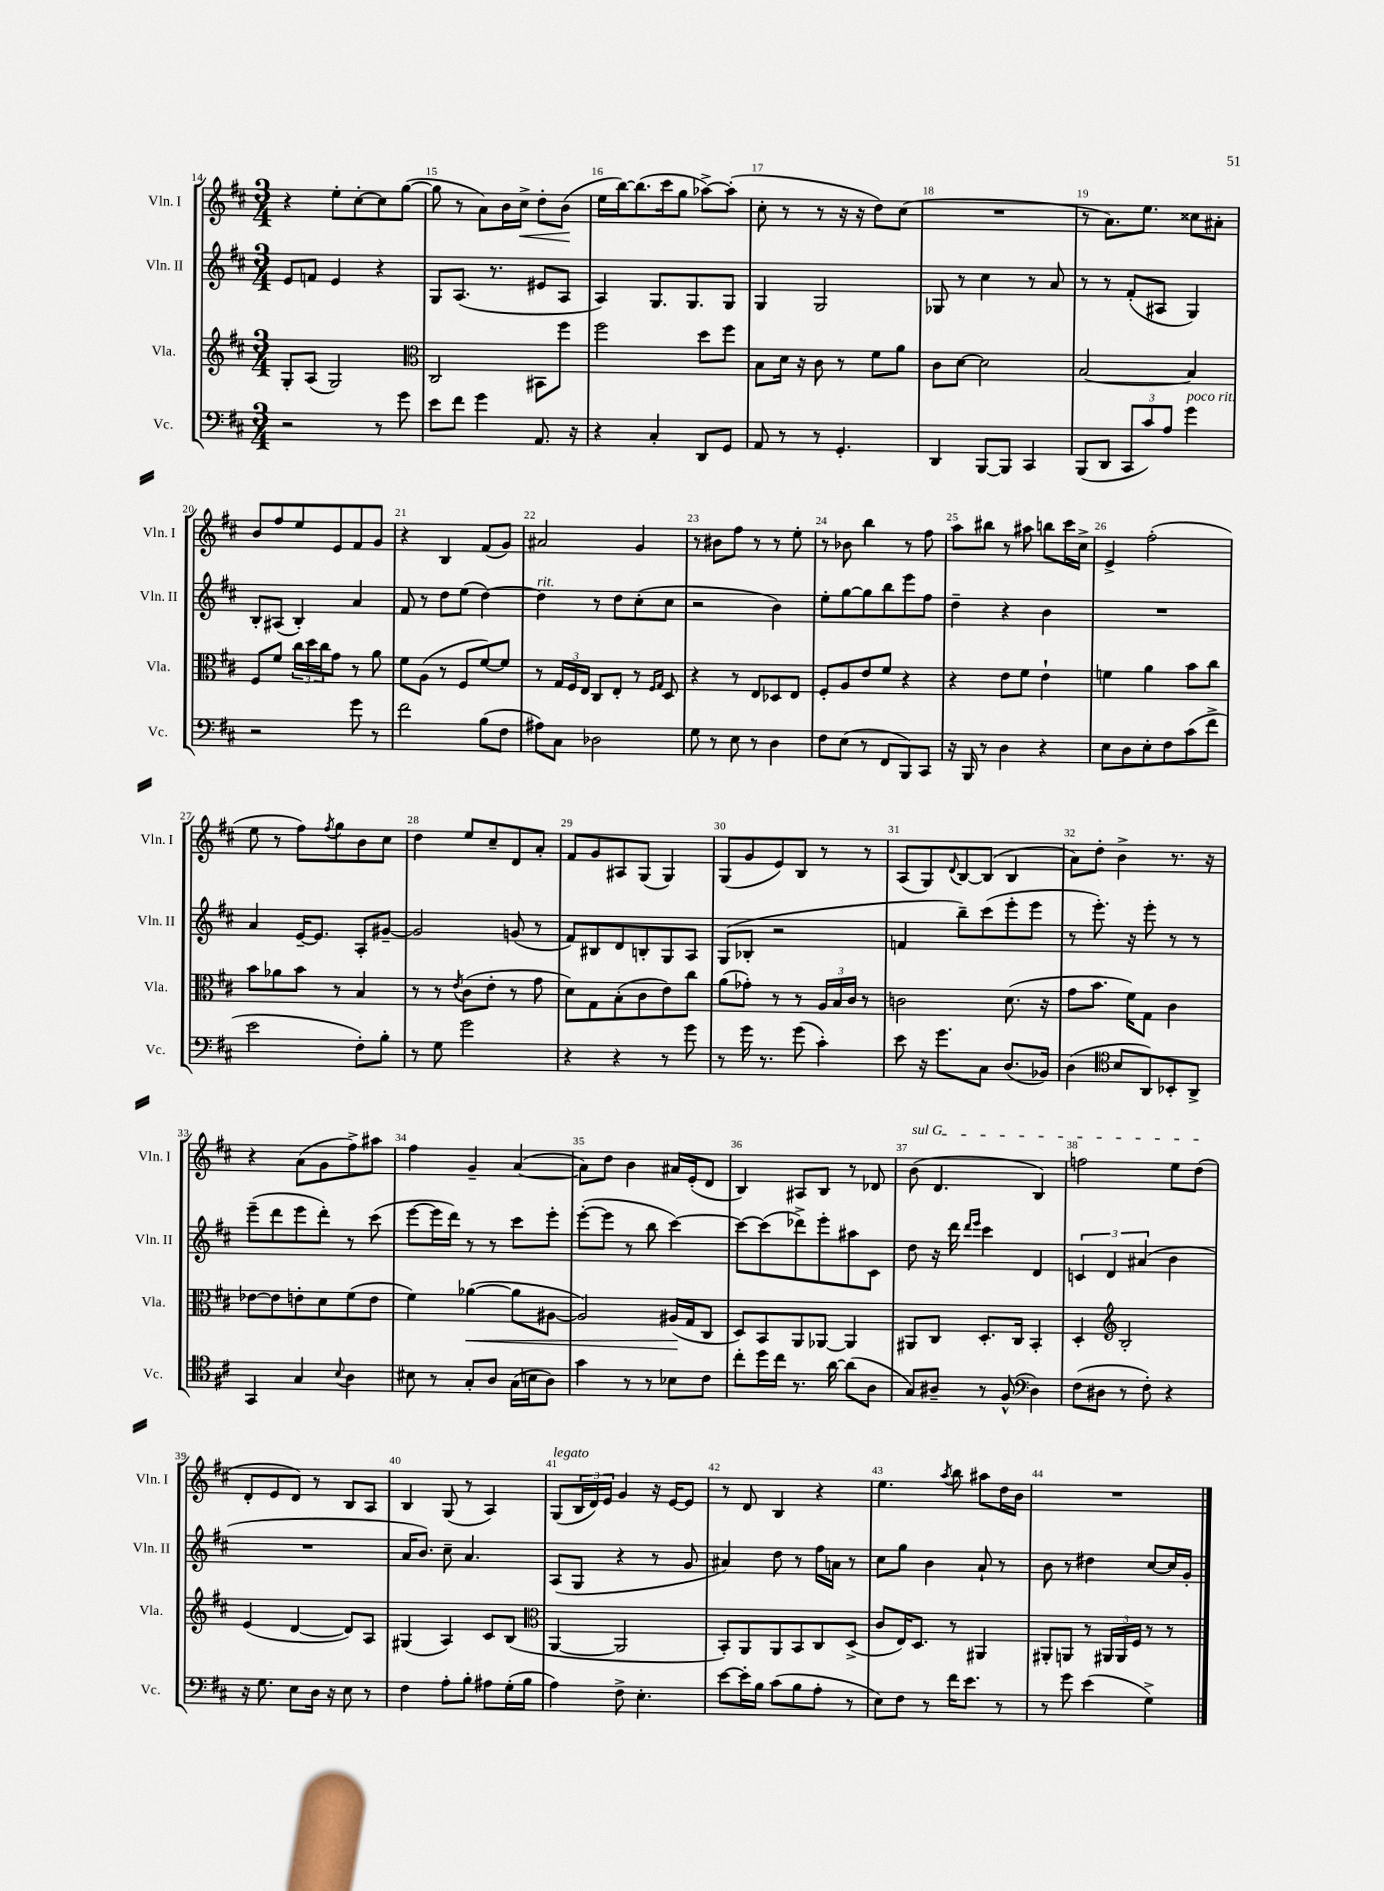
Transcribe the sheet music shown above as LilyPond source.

<<
\new StaffGroup <<
\new Staff = "s0" \with { instrumentName = "Vln. I" shortInstrumentName = "Vln. I" } {
    \clef treble \key d \major \numericTimeSignature \time 3/4
    r4 e''8-. cis''8~-. cis''8 g''8~( |
    g''8 r8 a'8) b'16 cis''16->\< d''8-. b'8\!( |
    e''16 b''16~) b''8.( cis'''16 g''8 aes''8~->) aes''8-.( |
    cis''8-. r8 r8 r16 r16 d''8) cis''8( |
    R2. |
    r8 a'8.) e''8. cisis''8 ais'8-. |
    b'8 fis''8 e''8 e'8 fis'8 g'8 |
    r4 b4 fis'8( g'8) |
    ais'2 g'4 |
    r8 bis'8 fis''8 r8 r8 e''8-. |
    r8 bes'8 b''4 r8 fis''8 |
    a''8 bis''8 r8 ais''8 b''8 cis'''16 cis''16-> |
    e'4-> fis''2-.( |
    e''8 r8 fis''8) \acciaccatura { fis''8 } g''8 b'8 cis''8 |
    d''4 e''8 cis''8-- d'8 a'8-. |
    fis'8 g'8 ais8 g8( g4) |
    g8( g'8 e'8) b8 r8 r8 |
    a8( g8) \appoggiatura { d'8 } b8~ b8( b4 |
    a'8) d''8-. b'4-> r8. r16 |
    r4 a'8( g'8 fis''8->) ais''8 |
    fis''4 g'4-- a'4~( |
    a'8) d''8 b'4 ais'16 e'16-.( d'8 |
    b4) ais8 b8 r8 des'8 |
    \once \override TextSpanner.bound-details.left.text = \markup { \italic "sul G" } b'8\startTextSpan( d'4. b4) |
    f''2 e''8 d''8\stopTextSpan( |
    d'8-. e'8 d'8) r8 b8 a8 |
    b4 g8( r8 a4) |
    g8^\markup { \italic "legato" }( \tuplet 3/2 { b16 d'16) e'16 } g'4 r16 e'16~ e'8 |
    r8 d'8 b4 r4 |
    e''4. \acciaccatura { a''8 } b''8 ais''8 d''16 b'16 |
    R2. \bar "|." |
}
\new Staff = "s1" \with { instrumentName = "Vln. II" shortInstrumentName = "Vln. II" } {
    \clef treble \key d \major \numericTimeSignature \time 3/4
    e'8 f'8 e'4 r4 |
    g8 a8.( r8. eis'8 a8 |
    a4) g8. g8. g8 |
    g4 g2 |
    ges8 r8 cis''4 r8 a'8 |
    r8 r8 fis'8-.( ais8 g4) |
    b8-. ais8( b4-.) a'4 |
    fis'8 r8 d''8 e''8( d''4~) |
    d''4^\markup { \italic "rit." } r8 d''8 cis''8-.( cis''8 |
    r2 b'4) |
    e''8-. g''8~ g''8 b''8 e'''8 fis''8 |
    d''4-- r4 b'4 |
    R2. |
    a'4 e'16~-- e'8. a8-. gis'8~-- |
    gis'2 g'8( r8 |
    fis'8) bis8 d'8 b8-. g8 a8 |
    g8( bes8-. r2 |
    f'4 b''8--) cis'''8( e'''8-. e'''8 |
    r8 e'''8.-.) r16 e'''8-. r8 r8 |
    e'''8--( d'''8 e'''8 d'''8-.) r8 cis'''8( |
    e'''8~ e'''16 d'''16) r8 r8 cis'''8 e'''8-. |
    e'''8~-.( e'''8 r8 b''8 cis'''4~) |
    cis'''8~ cis'''8( des'''8->) e'''8-. ais''8 cis'8 |
    d''8 r16 d'''16 \grace { d'''16 e'''16 } cis'''4 d'4 |
    \tuplet 3/2 { c'4 d'4 ais'4( } b'4 |
    R2. |
    a'16 b'8.) cis''8-- a'4. |
    a8( g8 r4 r8 g'8 |
    ais'4) d''8 r8 fis''16 a'16 r8 |
    cis''8 g''8 b'4 a'8-! r8 |
    b'8 r8 dis''4 cis''8~ cis''16 g'16-. \bar "|." |
}
\new Staff = "s2" \with { instrumentName = "Vla." shortInstrumentName = "Vla." } {
    \clef treble \key d \major \numericTimeSignature \time 3/4
    g8-. a8( g2) |
    \clef alto cis2 bis,8 fis''8 |
    fis''2 d''8 fis''8 |
    b8 d'16 r16 cis'8 r8 fis'8 a'8 |
    cis'8 d'8~ d'2 |
    b2~ b4 |
    fis8 fis'8 \tuplet 3/2 { cis''16 d''16 cis''16 } g'8 r8 a'8 |
    fis'8 a8( r8 fis8 fis'8~) fis'8 |
    r8 \tuplet 3/2 { g16 fis16 e16 } cis8 e8-. r8 \grace { fis16 g16 } d8 |
    r4 r8 e8 des8 e8 |
    fis8-. a8 e'8 fis'8 r4 |
    r4 e'8 fis'8 e'4-! |
    f'4 a'4 b'8 cis''8 |
    b'8 aes'8 b'8 r8 b4 |
    r8 r8 \acciaccatura { e'8 } cis'8( e'8-. r8 g'8 |
    d'8) g8 b8-.( cis'8 e'8) cis''8 |
    a'8( ges'8-.) r8 r8 \tuplet 3/2 { a16 b16 cis'16 } r8 |
    c'2 d'8.( r16 |
    g'8 b'8. fis'16) g8 cis'4 |
    ees'8~ ees'8 e'8-. d'8 fis'8( e'8 |
    fis'4) aes'4~\<( aes'8 ais8~ |
    ais2) ais16\!( g16 cis8 |
    d8) b,8 a,8 aes,8~ aes,4 |
    ais,8 cis8 d8.-. cis16 b,4-. |
    d4-. \clef treble b2-. |
    e'4( d'4~ d'8) a8 |
    gis4( a4) cis'8 b8( |
    \clef alto a,4~ a,2 |
    b,8-.) a,8 a,8 b,8 cis8 d8->( |
    cis'8 e16) d8. r8 ais,4 |
    ais,8-. a,8 r8 \tuplet 3/2 { ais,16 ais,16 fis16 } r8 r8 \bar "|." |
}
\new Staff = "s3" \with { instrumentName = "Vc." shortInstrumentName = "Vc." } {
    \clef bass \key d \major \numericTimeSignature \time 3/4
    r2 r8 g'8 |
    e'8 fis'8 g'4 a,8. r16 |
    r4 cis4-. d,8 g,8 |
    a,8 r8 r8 g,4.-. |
    d,4 b,,8~ b,,8 cis,4 |
    b,,8( d,8 \tuplet 3/2 { cis,8 cis'8) a8 } g'4^\markup { \italic "poco rit." } |
    r2 g'8 r8 |
    fis'2 b8( fis8 |
    ais8) cis8 des2 |
    g8 r8 e8 r8 d4 |
    fis8 e8( r8 fis,8 b,,8) cis,8 |
    r16 b,,16 r8 d4 r4 |
    e8 d8 e8-. fis8 cis'8( fis'8-> |
    e'2 fis8-.) b8-. |
    r8 g8 g'2 |
    r4 r4 r8 g'8 |
    r8 g'16 r8. g'8( cis'4-.) |
    e'8 r16 g'8. cis8 d8.( bes,16) |
    d4( \clef tenor b8 a,8) bes,8-. a,8-> |
    g,4 g4 \appoggiatura { b8 } a4 |
    bis8 r8 g8-. a8 g16( b16 a8) |
    g'4 r8 r8 bes8 cis'8 |
    cis''8-. d''16 cis''16 r8. a'16~ a'8( a8 |
    g8) ais8-- r8 fis8-^( \clef bass d4) |
    fis8( dis8 r8 fis8-.) r4 |
    r16 g8. e8 d16 r16 e8 r8 |
    fis4 a8-. b8-. ais8 g16-.( b16 |
    a4) fis8-> e4.-. |
    e'8~ e'16-. b16 cis'8( b8 a8-. r8 |
    e8) fis8 r8 fis'16 e'8. r8 |
    r8 g'8 e'4( g4->) \bar "|." |
}
>>
>>
\layout { \context { \Score currentBarNumber = #14 \override BarNumber.break-visibility = ##(#f #t #t) barNumberVisibility = #all-bar-numbers-visible } }
